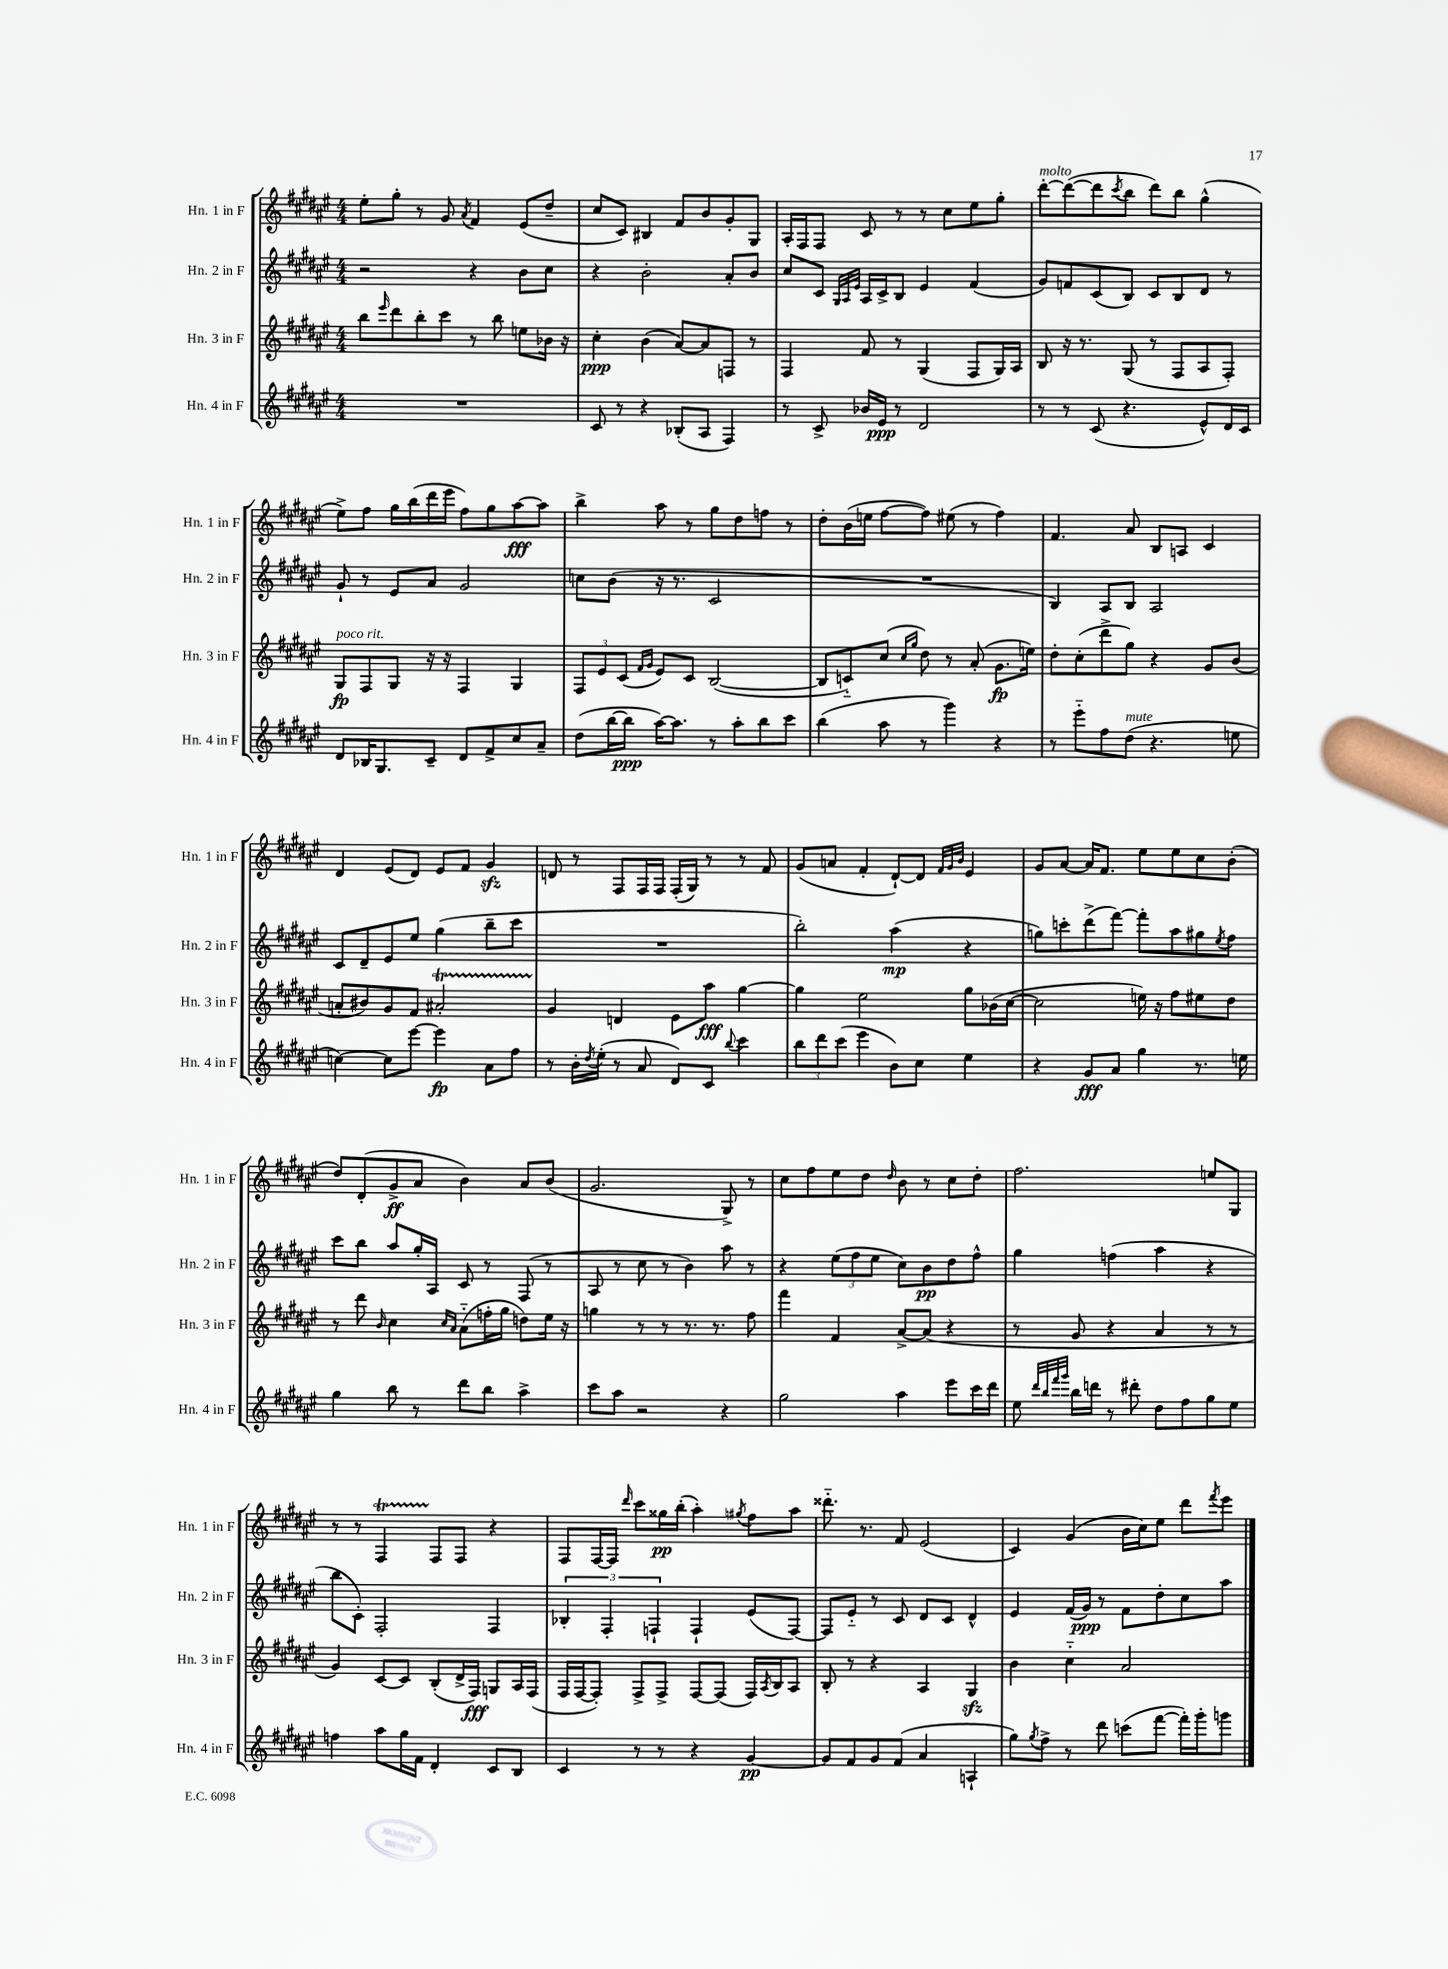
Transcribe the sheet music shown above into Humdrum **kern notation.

**kern	**dynam	**kern	**dynam	**kern	**dynam	**kern	**dynam
*part4	*part4	*part3	*part3	*part2	*part2	*part1	*part1
*staff4	*staff4	*staff3	*staff3	*staff2	*staff2	*staff1	*staff1
*I"Hn. 4 in F	*	*I"Hn. 3 in F	*	*I"Hn. 2 in F	*	*I"Hn. 1 in F	*
*I'Hn. 4 in F	*	*I'Hn. 3 in F	*	*I'Hn. 2 in F	*	*I'Hn. 1 in F	*
*clefG2	*	*clefG2	*	*clefG2	*	*clefG2	*
*k[f#c#g#d#a#e#]	*	*k[f#c#g#d#a#e#]	*	*k[f#c#g#d#a#e#]	*	*k[f#c#g#d#a#e#]	*
*M4/4	*	*M4/4	*	*M4/4	*	*M4/4	*
=65	=65	=65	=65	=65	=65	=65	=65
1r	.	8bb\L	.	2r	.	8ee#'\L	.
.	.	16qqeee#/	.	.	.	.	.
.	.	8ddd#\	.	.	.	8gg#'\J	.
.	.	8bb'\	.	.	.	8r	.
.	.	8ccc#\J	.	.	.	8g#/	.
.	.	.	.	.	.	8qa#/	.
.	.	8r	.	4r	.	4f#/	.
.	.	8bb\	.	.	.	.	.
.	.	8een\L	.	8b\L	.	(8e#/L	.
.	.	16b-X\Jk	.	8cc#\J	.	8dd#~/J	.
.	.	16r	.	.	.	.	.
=66	=66	=66	=66	=66	=66	=66	=66
8c#/	.	4cc#'\	ppp	4r	.	8cc#/L	.
8r	.	.	.	.	.	8c#/J)	.
4r	.	(4b\	.	2b'\	.	4B#X/	.
(8B-X'/L	.	[8a#/L)	.	.	.	8f#/L	.
8A#/J	.	8a#/]	.	.	.	8b/	.
4F#/)	.	8Fn/J	.	8a#'/L	.	8g#'/	.
.	.	8r	.	8b/J	.	8G#/J	.
=67	=67	=67	=67	=67	=67	=67	=67
8r	.	4F#/	.	8cc#/L	.	16A#'/LL	.
.	.	.	.	.	.	16F#/J	.
8c#^/	.	.	.	8c#/J	.	8F#/J	.
.	.	.	.	32qqG#/LLL	.	.	.
.	.	.	.	32qqA#/	.	.	.
.	.	.	.	32qqe#/JJJ	.	.	.
16b-X/LL	.	8f#/	.	16A#/LL	.	8c#/	.
16e#/JJ	ppp	.	.	16c#^/J	.	.	.
8r	.	8r	.	8B/J	.	8r	.
2d#/	.	(4G#/	.	4e#/	.	8r	.
.	.	.	.	.	.	8cc#\L	.
.	.	8F#/L	.	(4f#/	.	8ee#\	.
.	.	16G#/L)	.	.	.	8gg#'\J	.
.	.	16A#/JJ	.	.	.	.	.
=68	=68	=68	=68	=68	=68	=68	=68
!	!	!	!	!	!	!LO:TX:a:i:t=molto	!
8r	.	8B/	.	8g#/L)	.	[8ddd#'\L	.
8r	.	16r	.	8fn/	.	(8ddd#\_	.
.	.	8.r	.	.	.	.	.
(8c#/	.	.	.	(8c#/	.	8ddd#\]	.
.	.	.	.	.	.	8qccc#/	.
4.r	.	(8G#/	.	8B/J)	.	8bb\J	.
.	.	8r	.	8c#/L	.	8ddd#\L)	.
.	.	8F#/L	.	8B/	.	8bb\J	.
8e#^^/L)	.	8A#/	.	8d#/J	.	(4gg#^^\	.
16d#/L	.	8F#'/J)	.	8r	.	.	.
16c#/JJ	.	.	.	.	.	.	.
!!LO:LB:g=z
=69	=69	=69	=69	=69	=69	=69	=69
!	!	!LO:TX:a:i:t=poco rit.	!	!	!	!	!
8d#/L	.	8G#/L	fp	8g#`/	.	8ee#^\L)	.
16B-X/K	.	8F#/	.	8r	.	8ff#\J	.
8.G#/	.	.	.	.	.	.	.
.	.	8G#/J	.	8e#/L	.	16gg#\LL	.
.	.	.	.	.	.	(16bb\	.
8c#~/J	.	16r	.	8a#/J	.	16ddd#\	.
.	.	16r	.	.	.	16eee#\JJ	.
8d#/L	.	4F#/	.	2g#/	.	8ff#\L)	.
8f#^/	.	.	.	.	.	8gg#\	.
8cc#/	.	4G#/	.	.	.	[8aa#\	fff
8a#~/J	.	.	.	.	.	8aa#\J]	.
=70	=70	=70	=70	=70	=70	=70	=70
(8dd#\L	.	12F#/L	.	8ccn\L	.	4bb^\	.
.	.	12e#/	.	.	.	.	.
[16bb\L	.	.	.	(8b\J	.	.	.
.	.	(12c#/J	.	.	.	.	.
16bb\JJ]	ppp	.	.	.	.	.	.
.	.	16qqf#/LL	.	.	.	.	.
.	.	16qqg#/JJ	.	.	.	.	.
[16aa#\KL)	.	8e#/L)	.	16r	.	8aa#\	.
8.aa#\J]	.	.	.	8.r	.	.	.
.	.	8c#/J	.	.	.	8r	.
8r	.	([2B/	.	2c#/	.	8gg#\L	.
8aa#'\L	.	.	.	.	.	8dd#\	.
8bb\	.	.	.	.	.	8ffn\J	.
8ccc#\J	.	.	.	.	.	8r	.
=71	=71	=71	=71	=71	=71	=71	=71
(4bb\	.	8B/L]	.	1r	.	8dd#'\L	.
.	.	8cn/)	.	.	.	(16b\L	.
.	.	.	.	.	.	16een\JJ	.
8aa#\	.	(8cc#/J	.	.	.	[8ff#\L	.
.	.	16qqcc#/LL	.	.	.	.	.
.	.	16qqgg#/JJ	.	.	.	.	.
8r	.	8dd#\)	.	.	.	8ff#\J])	.
4ggg#\)	.	8r	.	.	.	(8ee#X\	.
.	.	(8a#'/	.	.	.	8r	.
4r	.	8.g#\L	fp	.	.	4ff#\)	.
.	.	16een\Jk)	.	.	.	.	.
=72	=72	=72	=72	=72	=72	=72	=72
8r	.	8dd#'\L	.	4B/)	.	4.f#/	.
8eee#\L	.	(8cc#'\	.	.	.	.	.
8ff#\	.	8ddd#^\	.	8A#/L	.	.	.
!LO:TX:a:i:t=mute	!	!	!	!	!	!	!
(8dd#\J	.	8gg#\J)	.	8B/J	.	8a#/	.
4.r	.	4r	.	2A#/	.	8B/L	.
.	.	.	.	.	.	8An/J	.
.	.	8g#/L	.	.	.	4c#/	.
8een\	.	(8b/J	.	.	.	.	.
!!LO:LB:g=z
=73	=73	=73	=73	=73	=73	=73	=73
[4ccn\)	.	8an'/L	.	8c#/L	.	4d#/	.
.	.	8b#X/)	.	8d#~/	.	.	.
8cc\L]	.	8g#/	.	8e#/	.	(8e#/L	.
[8eee#\J	.	8f#/J	.	8ee#/J	.	8d#/J)	.
4eee#\]	fp	2a#Xt'/	.	(4gg#\	.	8e#/L	.
.	.	.	.	.	.	8f#/J	.
8a#\L	.	.	.	8bb~\L	.	4g#zz/	.
8ff#\J	.	.	.	8ccc#\J	.	.	.
=74	=74	=74	=74	=74	=74	=74	=74
8r	.	4g#/	.	1r	.	8dn/	.
16b'\LL	.	.	.	.	.	8r	.
8qdd#/	.	.	.	.	.	.	.
(16ee#'\JJ	.	.	.	.	.	.	.
8r	.	4dn/	.	.	.	8F#/L	.
8a#/	.	.	.	.	.	16F#/L	.
.	.	.	.	.	.	16F#/JJ	.
8d#/L)	.	8e#\L	.	.	.	(16F#'/LL	.
.	.	.	.	.	.	16G#/JJ)	.
8c#/J	.	8aa#\J	fff	.	.	8r	.
8qqbb/	.	.	.	.	.	.	.
4ccc#\	.	[4gg#\	.	.	.	8r	.
.	.	.	.	.	.	8f#/	.
=75	=75	=75	=75	=75	=75	=75	=75
12bb\L	.	4gg#\]	.	2bb'\)	.	(8g#/L	.
12ddd#\	.	.	.	.	.	.	.
.	.	.	.	.	.	8an/J	.
(12ccc#\J	.	.	.	.	.	.	.
4eee#\	.	2ee#\	.	.	.	4f#'/	.
8b\L)	.	.	.	(4aa#\	mp	[8d#`/L)	.
8cc#\J	.	.	.	.	.	8d#/J]	.
.	.	.	.	.	.	32qqf#/LLL	.
.	.	.	.	.	.	32qqg#/	.
.	.	.	.	.	.	32qqb/JJJ	.
4ee#\	.	8gg#\L	.	4r	.	4e#/	.
.	.	(16b-X\L	.	.	.	.	.
.	.	[16cc#\JJ	.	.	.	.	.
=76	=76	=76	=76	=76	=76	=76	=76
4r	.	2cc#\]	.	8ggn\L)	.	8g#/L	.
.	.	.	.	8cccn'\	.	[8a#/J	.
8g#/L	fff	.	.	(8ddd#^\	.	16a#/KL]	.
.	.	.	.	.	.	8.f#/J	.
8a#/J	.	.	.	[8fff#\J)	.	.	.
4gg#\	.	16een\)	.	8fff#'\L]	.	8ee#\L	.
.	.	16r	.	.	.	.	.
.	.	8ff#\L	.	8aa#\	.	8ee#\	.
8.r	.	8ee#X\	.	8gg#X\	.	8cc#\	.
.	.	.	.	8qee#/	.	.	.
.	.	8dd#\J	.	8ff#\J	.	(8b'\J	.
16een\	.	.	.	.	.	.	.
!!LO:LB:g=z
=77	=77	=77	=77	=77	=77	=77	=77
4gg#\	.	8r	.	8ccc#\L	.	8dd#/L)	.
.	.	8ddd#\	.	8bb\J	.	(8d#'/	.
.	.	16qqb/	.	.	.	.	.
8bb\	.	4cc#\	.	8aa#/L	.	8g#^/	ff
8r	.	.	.	16gg#'/L	.	8a#/J	.
.	.	.	.	16A#/JJ	.	.	.
.	.	16qqcc#/LL	.	.	.	.	.
.	.	16qqa#/JJ	.	.	.	.	.
8ddd#\L	.	(8a#\L	.	8c#/	.	4b\)	.
8bb\J	.	16ffn'\L	.	8r	.	.	.
.	.	16gg#\JJ	.	.	.	.	.
4aa#^\	.	8ddn\L)	.	(8F#/	.	8a#/L	.
.	.	16ee#\Jk	.	8r	.	(8b/J	.
.	.	16r	.	.	.	.	.
=78	=78	=78	=78	=78	=78	=78	=78
8ccc#\L	.	4ggn\	.	8A#/	.	2.g#/	.
8aa#\J	.	.	.	8r	.	.	.
2r	.	8r	.	8cc#\	.	.	.
.	.	8r	.	8r	.	.	.
.	.	8.r	.	4b\)	.	.	.
.	.	8.r	.	.	.	.	.
4r	.	.	.	8aa#\	.	8G#^/)	.
.	.	8ff#\	.	8r	.	8r	.
=79	=79	=79	=79	=79	=79	=79	=79
2gg#\	.	4fff#\	.	4r	.	8cc#\L	.
.	.	.	.	.	.	8ff#\	.
.	.	4f#/	.	(12ee#\L	.	8ee#\	.
.	.	.	.	12ff#\	.	.	.
.	.	.	.	.	.	8dd#\J	.
.	.	.	.	12ee#\J	.	.	.
.	.	.	.	.	.	16qqdd#/	.
4aa#\	.	[8a#^/L	.	8cc#\L)	.	8b\	.
.	.	(8a#/J]	.	8b\	pp	8r	.
8eee#\L	.	4r	.	8dd#\	.	8cc#\L	.
16ccc#\L	.	.	.	8ff#^^\J	.	8dd#'\J	.
16ddd#\JJ	.	.	.	.	.	.	.
=80	=80	=80	=80	=80	=80	=80	=80
8ee#\	.	8r	.	4gg#\	.	2.ff#\	.
32qqddd#/LLL	.	.	.	.	.	.	.
32qqbb/	.	.	.	.	.	.	.
32qqfff#/	.	.	.	.	.	.	.
32qqggg#/JJJ	.	.	.	.	.	.	.
16bb\LL	.	8g#/	.	.	.	.	.
16dddn\JJ	.	.	.	.	.	.	.
8r	.	4r	.	(4ffn\	.	.	.
8ddd#X'\	.	.	.	.	.	.	.
8dd#\L	.	4a#/	.	4aa#\	.	.	.
8ff#\	.	.	.	.	.	.	.
8gg#\	.	8r	.	4r	.	8een/L	.
8ee#\J	.	8r	.	.	.	8G#/J	.
!!LO:LB:g=z
=81	=81	=81	=81	=81	=81	=81	=81
4ffn\	.	4g#/)	.	8bb\L	.	8r	.
.	.	.	.	8c#'\J)	.	8r	.
8aa#\L	.	[8c#/L	.	2F#'/	.	4F#T/	.
16gg#\L	.	8c#/J]	.	.	.	.	.
16f#\JJ	.	.	.	.	.	.	.
4d#'/	.	(8B'/L	.	.	.	8F#/L	.
.	.	16d#^/L	.	.	.	8F#/J	.
.	.	16F#/JJ)	fff	.	.	.	.
8c#/L	.	8Gn/L	.	4F#/	.	4r	.
8B/J	.	16A#/L	.	.	.	.	.
.	.	(16F#/JJ	.	.	.	.	.
=82	=82	=82	=82	=82	=82	=82	=82
4c#/	.	16F#/LL	.	6B-X'/	.	8F#/L	.
.	.	[16F#/J	.	.	.	.	.
.	.	8F#'/J])	.	.	.	[16F#/L	.
.	.	.	.	6F#'/	.	.	.
.	.	.	.	.	.	16F#/JJ]	.
.	.	.	.	.	.	16qqddd#/	.
8r	.	8F#^/L	.	.	.	8ccc#\L	.
.	.	.	.	6Fn`/	.	.	.
8r	.	8F#^/J	.	.	.	16gg##X\L	pp
.	.	.	.	.	.	(16bb'\JJ	.
4r	.	[8F#/L	.	4F`/	.	4aa#'\)	.
.	.	(8F#/J]	.	.	.	.	.
.	.	.	.	.	.	8qgg#X/	.
[4g#/	pp	16F#/LL)	.	(8e#/L	.	8ff#\L	.
.	.	8qA#/	.	.	.	.	.
.	.	16B/J	.	.	.	.	.
.	.	8A#/J	.	[8F/J)	.	8aa#\J	.
=83	=83	=83	=83	=83	=83	=83	=83
8g#/L]	.	8B'/	.	8F/L]	.	8.ddd##X\	.
8f#/	.	8r	.	8e#/J	.	.	.
.	.	.	.	.	.	8.r	.
8g#/	.	4r	.	8r	.	.	.
(8f#/J	.	.	.	8c#/	.	8f#/	.
4a#/	.	4A#/	.	8d#/L	.	(2e#/	.
.	.	.	.	8c#/J	.	.	.
4An`/	.	4G#zz/	.	4d#^^/	.	.	.
=84	=84	=84	=84	=84	=84	=84	=84
8gg#\L)	.	4b\	.	4e#/	.	4c#/)	.
8qgg#/	.	.	.	.	.	.	.
8ff#^\J	.	.	.	.	.	.	.
8r	.	4cc#\	.	(16f#/LL	.	(4g#/	.
.	.	.	.	16g#/JJ)	ppp	.	.
8ddd#\	.	.	.	8r	.	.	.
(8cccn\L	.	2a#/	.	8f#\L	.	16b\LL	.
.	.	.	.	.	.	16cc#\J)	.
[8fff#\J	.	.	.	8dd#'\	.	8ee#\J	.
16fff#'\LL])	.	.	.	8cc#\	.	8ddd#\L	.
16ggg#'\J	.	.	.	.	.	.	.
.	.	.	.	.	.	8qfff#/	.
8gggn\J	.	.	.	8aa#\J	.	8eee#\J	.
==	==	==	==	==	==	==	==
*-	*-	*-	*-	*-	*-	*-	*-
